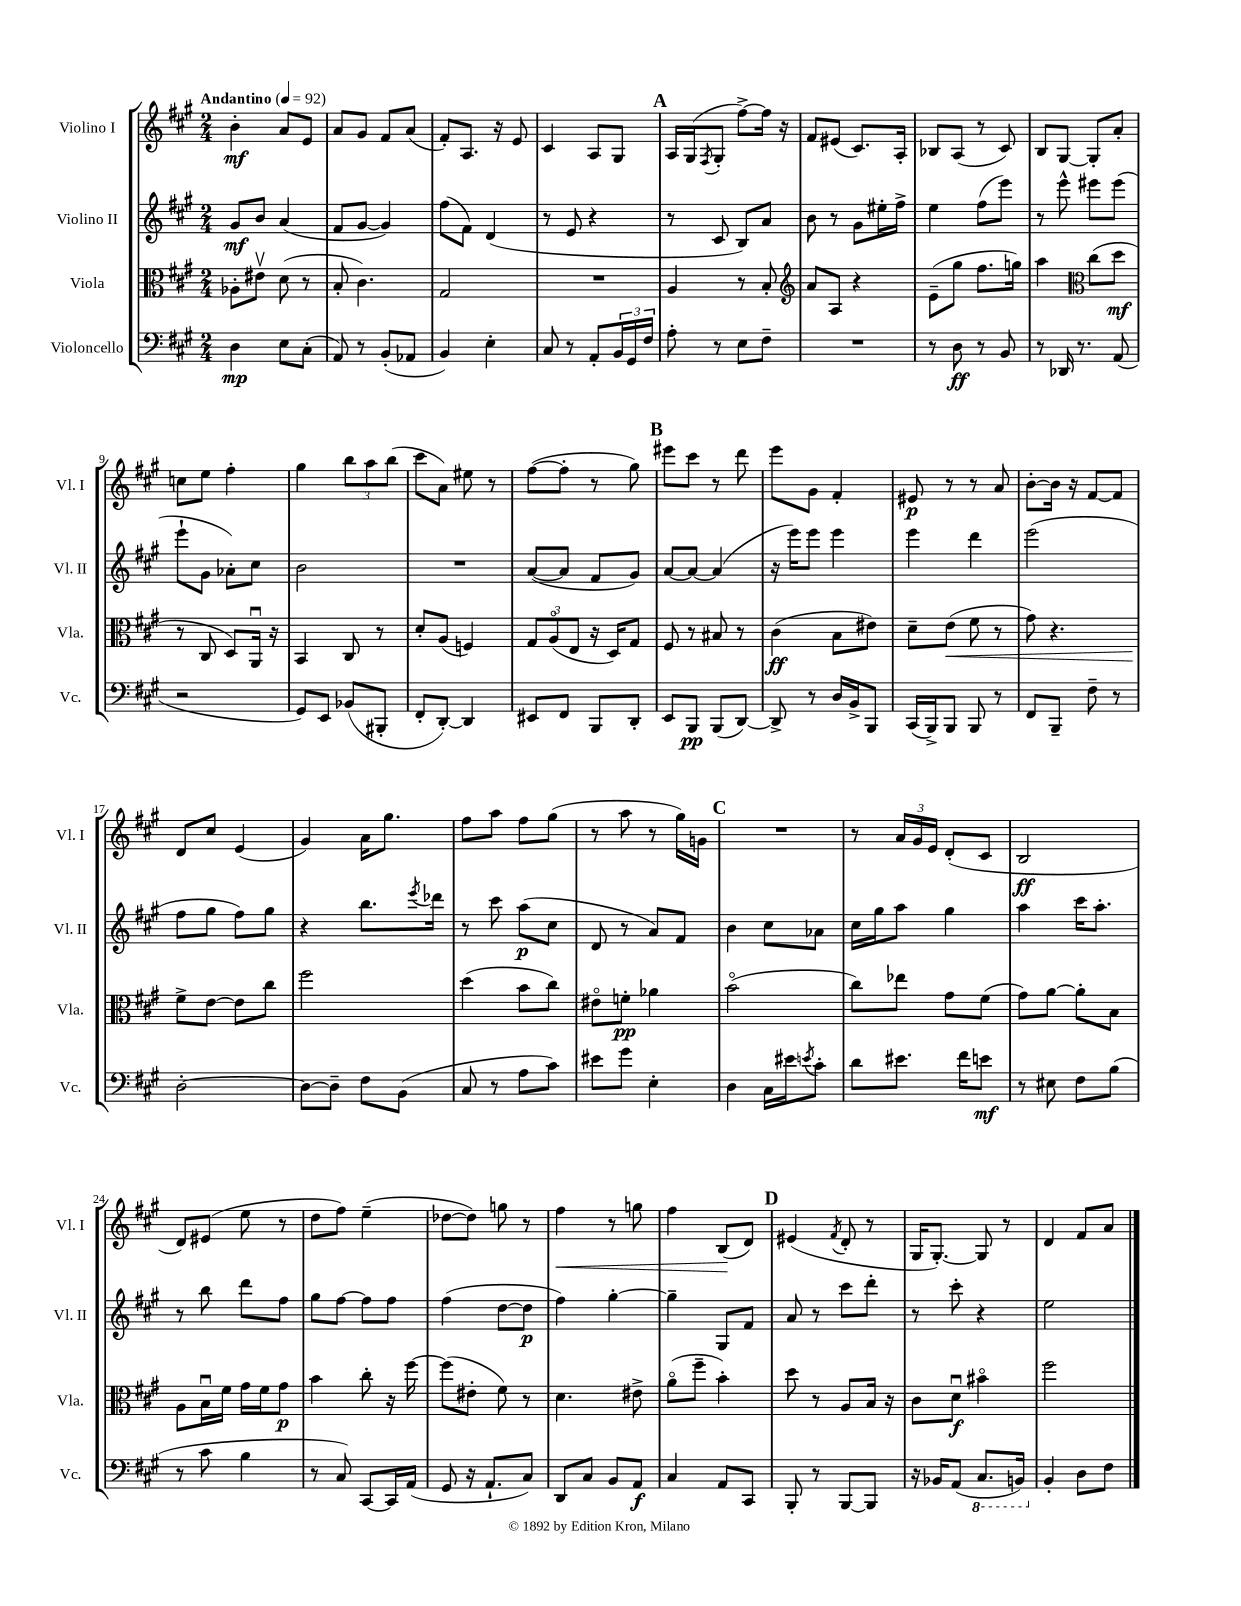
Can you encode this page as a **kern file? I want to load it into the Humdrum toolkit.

**kern	**kern	**kern	**kern
*staff4	*staff3	*staff2	*staff1
*clefF4	*clefC3	*clefG2	*clefG2
*k[f#c#g#]	*k[f#c#g#]	*k[f#c#g#]	*k[f#c#g#]
*M2/4	*M2/4	*M2/4	*M2/4
*MM92	*MM92	*MM92	*MM92
4D\	8A-'\L	8g#/L	4b'\
.	8e#v\J	8b/J	.
8E\L	(8d\	(4a/	8a/L
(8C#'\J	8r	.	8e/J
=	=	=	=
8AA/)	8B'/	8f#/L	8a/L
8r	4.c#\)	[8g#/J	8g#/J
(8BB'/L	.	4g#/])	8f#/L
8AA-/J	.	.	(8a/J
=	=	=	=
4BB/)	2G#/	(8ff#\L	8f#'/L)
.	.	8f#\J)	8.A/J
4E'\	.	(4d/	.
.	.	.	16r
.	.	.	8e/
=	=	=	=
8C#/	2r	8r	4c#/
8r	.	8e/	.
8AA'/L	.	4r	8A/L
24BB/L	.	.	8G#/J
24GG#/	.	.	.
24F#/JJ	.	.	.
=	=	=	=
8A'\	4A/	8r	16A/LL
.	.	.	(16G#/J
.	.	.	8qF#/
8r	.	8c#/	8G#'/J
8E\L	8r	8B/L)	[8ff#^\L)
8F#~\J	8B'/	8a/J	16ff#\]Jk
.	.	.	16r
=	=	=	=
*	*clefG2	*	*
2r	8a/L	8b\	8f#/L
.	8A/J	8r	(8e#/J
.	4r	8g#\L	8.c#/L)
.	.	16ee#'\L	.
.	.	16ff#^\JJ	16A'/Jk
=	=	=	=
8r	(8e~\L	4ee\	8B-/L
8D\	8gg#\J	.	(8A/J
8r	8.ff#\L	(8ff#\L	8r
8BB/	.	8eee\J)	8c#/)
.	16gg\Jk)	.	.
=	=	=	=
8r	4aa\	8r	8B/L
16DD-/	.	8eee^^\	[8G#/J
8.r	.	.	.
*	*clefC3	*	*
.	(8cc#\L	8eee#\L	8G#'/]L
(8AA/	8dd\J	(8eee#\J	8a'/J
=	=	=	=
2r	8r	8eee`\L	8cc\L
.	8C#/	8g#\J	8ee\J
.	8D/L)	8a-'\L)	4ff#'\
.	16AAu/Jk	8cc#\J	.
.	16r	.	.
=	=	=	=
8GG#/L)	4BB/	2b\	4gg#\
8EE/J	.	.	.
(8BB-/L	8C#/	.	12bb\L
.	.	.	12aa\
8BBB#'/J	8r	.	.
.	.	.	(12bb\J
=	=	=	=
8FF#'/L	8d'/L	2r	8ccc#\L
[8DD'/J)	(8A/J	.	8a\J)
4DD/]	4F/)	.	8ee#\
.	.	.	8r
=	=	=	=
8EE#/L	12G#/L	([8a/L	([8ff#\L
.	(12Ao/	.	.
8FF#/J	.	8a/]J	8ff#'\]J
.	12E/J	.	.
8BBB/L	16r	8f#/L	8r
.	16D/LK)	.	.
8DD'/J	8G#/J	8g#/J)	8gg#\)
=	=	=	=
8EE/L	8F#/	[8a/L	8eee#\L
8BBB/J	8r	8a/_J	8ccc#\J
(8BBB/L	8B#/	(4a/]	8r
[8DD/J)	8r	.	8ddd\
=	=	=	=
8DD^/]	(4c#\	16r	8eee\L
.	.	16eee\LK)	.
8r	.	8eee\J	8g#\J
16D/LL	8B\L	4eee\	4f#'/
16BB^/J	.	.	.
8BBB/J	8e#\J)	.	.
=	=	=	=
(16CC#/LL	8d~\L	4eee\	8e#/
16BBB^/J)	.	.	.
8BBB/J	(8e\J	.	8r
8BBB/	8f#\	4ddd\	8r
8r	8r	.	8a/
=	=	=	=
8FF#/L	8g#\)	(2eee\	[8b'\L
8BBB~/J	4.r	.	16b\]Jk
.	.	.	16r
8F#~\	.	.	[8f#/L
8r	.	.	8f#/]J
=	=	=	=
[2D'\	8f#^\L	8ff#\L	8d/L
.	[8e\J	8gg#\J	8cc#/J
.	8e\]L	8ff#\L)	(4e/
.	8cc#\J	8gg#\J	.
=	=	=	=
8D\_L	2ff#\	4r	4g#/)
8D~\]J	.	.	.
8F#\L	.	8.bb\L	16a\LK
.	.	.	8.gg#\J
(8BB\J	.	.	.
.	.	8qeee/	.
.	.	16ddd-\Jk	.
=	=	=	=
8C#/	(4dd\	8r	8ff#\L
8r	.	8ccc#\	8aa\J
8A\L	8b\L	(8aa\L	8ff#\L
8c#\J)	8cc#\J)	8cc#\J	(8gg#\J
=	=	=	=
8e#\L	8e#o\L	8d/	8r
8g#\J	8f'\J	8r	8aa\
4E'\	4a-\	8a/L)	8r
.	.	8f#/J	16gg#\LL)
.	.	.	16g\JJ
=	=	=	=
4D\	(2bo\	4b\	2r
16C#\LL	.	8cc#\L	.
16e#\J	.	.	.
8qe/	.	.	.
8c#'\J	.	8a-\J	.
=	=	=	=
8d\L	8cc#\L)	16cc#\LL	8r
.	.	16gg#\J	.
8.e#\J	8ee-\J	8aa\J	24a/LL
.	.	.	24g#/
.	.	.	24e/JJ
.	8g#\L	4gg#\	(8d'/L
16f#\LK	.	.	.
8e\J	(8f#\J	.	8c#/J
=	=	=	=
8r	8g#\L)	4aa\	2B/
8E#\	[8a\J	.	.
8F#\L	8a'\]L	16ccc#\LK	.
.	.	8.aa'\J	.
(8B\J	8B\J	.	.
=	=	=	=
8r	8A\L	8r	8d/L)
8c#\	16Bu\L	8bb\	(8e#/J
.	16f#\JJ	.	.
4B\	16g#\LL	8ddd\L	8ee\
.	16f#\J	.	.
.	8g#\J	8ff#\J	8r
=	=	=	=
8r	4b\	8gg#\L	8dd\L
8C#/)	.	[8ff#\J	8ff#\J)
[8CC#/L	8cc#'\	8ff#\]L	(4ee~\
16CC#/]L	16r	8ff#\J	.
(16AA/JJ	[16ff#\	.	.
=	=	=	=
8GG#/	(8ff#\]L	(4ff#\	[8dd-\L
16r	8e#'\J	.	8dd-\]J)
8.AA`/L	.	.	.
.	8f#\)	[8dd\L	8gg\
8C#/J)	8r	8dd\]J	8r
=	=	=	=
8DD/L	4.d\	4ff#\)	4ff#\
8C#/J	.	.	.
8BB/L	.	[4gg#'\	8r
8AA/J	8e#^\	.	8gg\
=	=	=	=
4C#/	(8ao\L	4gg#~\]	4ff#\
.	8ff#~\J	.	.
8AA/L	4b'\)	8G#/L	(8B/L
8CC#/J	.	8f#/J	8d/J)
=	=	=	=
8BBB'/	8dd\	8a/	(4e#/
8r	8r	8r	.
.	.	.	8qf#/
[8BBB/L	8A/L	8ccc#\L	8d'/
8BBB/]J	16B/Jk	8ddd'\J	8r
.	16r	.	.
=	=	=	=
16r	8c#\L	8r	16G#/LK
16BB-/LK	.	.	[8.G#'/J)
(8AA/J	8du\J	8ccc#'\	.
8.CC#/L	4b#o\	4r	8G#/]
.	.	.	8r
16BBB/Jk)	.	.	.
=	=	=	=
4BB'/	2ff#\	2ee\	4d/
8D\L	.	.	8f#/L
8F#\J	.	.	8a/J
==	==	==	==
*-	*-	*-	*-
